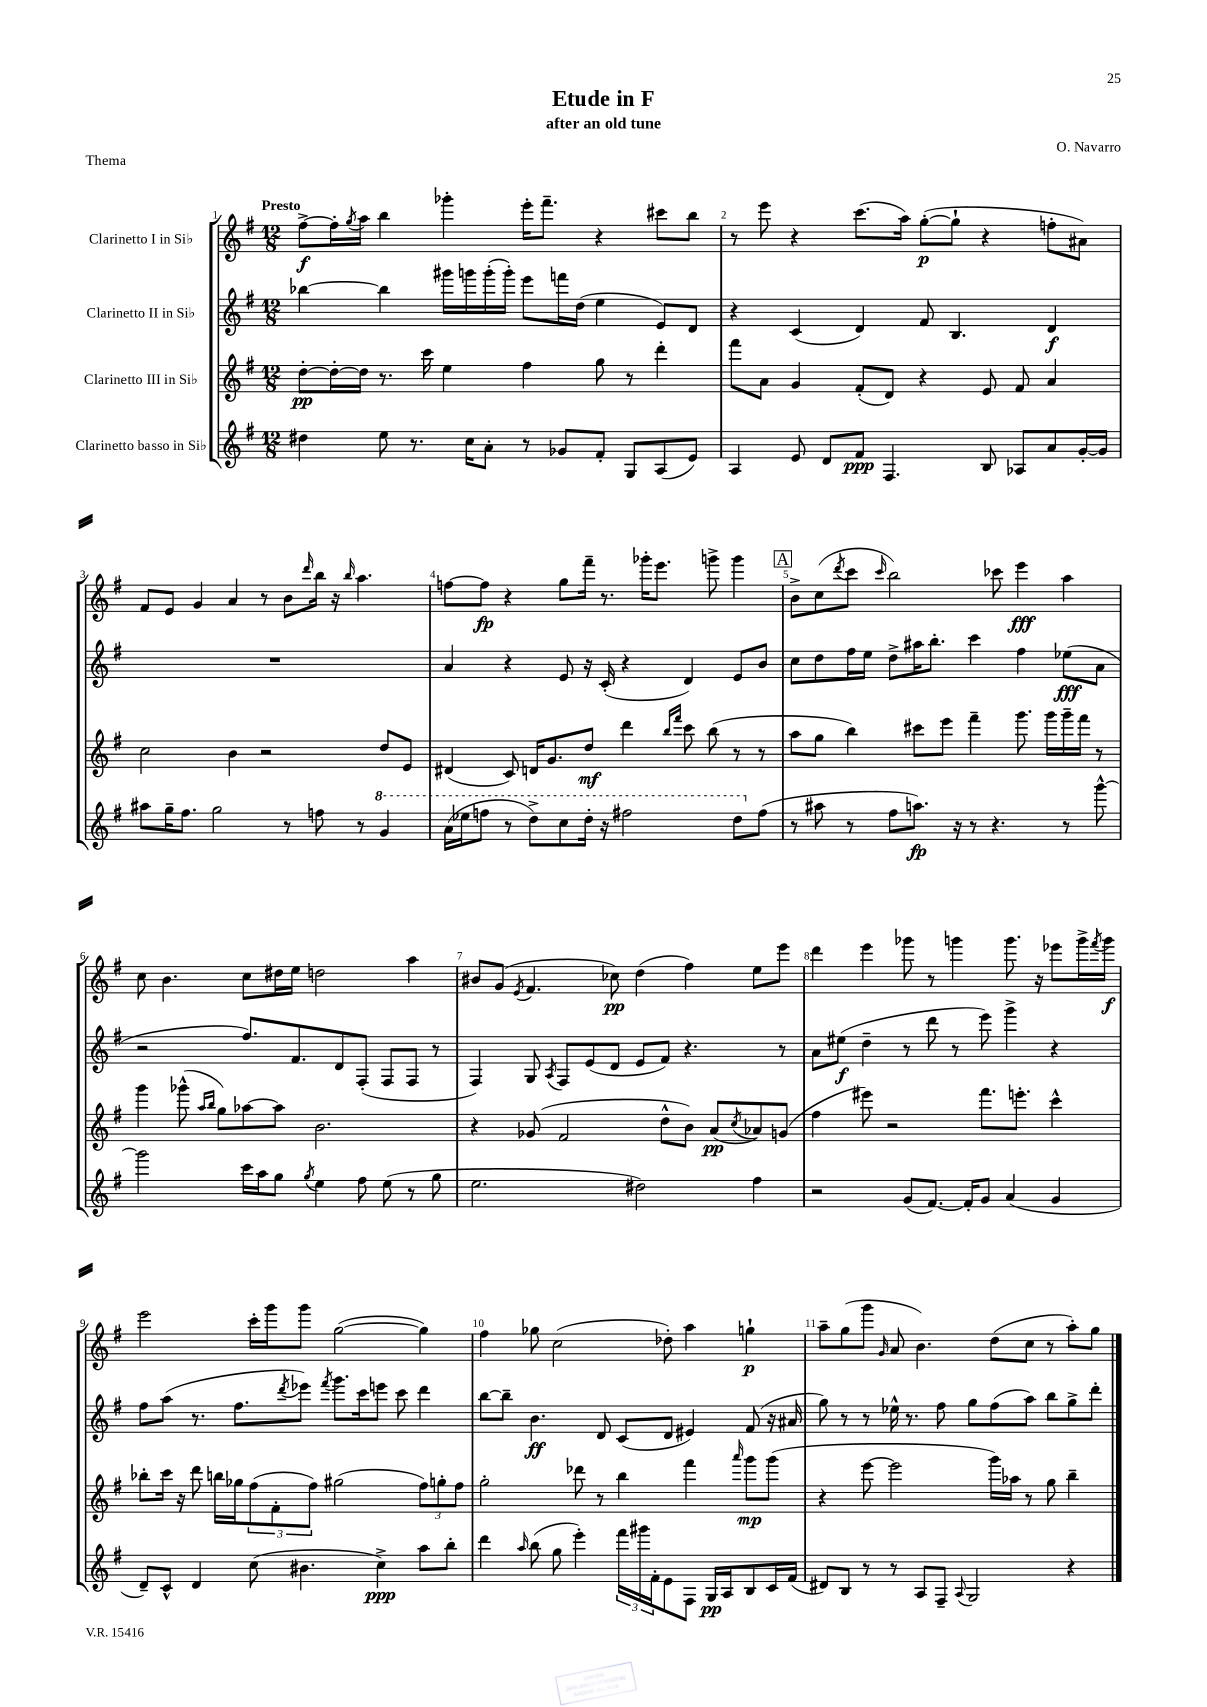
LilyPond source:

\header { title = "Etude in F" composer = "O. Navarro" subtitle = "after an old tune" piece = "Thema" }
<<
\new StaffGroup <<
\new Staff = "s0" \with { instrumentName = "Clarinetto I in Sib" } {
    \clef treble \key g \major \numericTimeSignature \time 12/8 \tempo "Presto"
    fis''8~->\f fis''16-. \acciaccatura { g''8 } a''16 b''4 ges'''4-. e'''16-. fis'''8.-- r4 cis'''8 b''8 |
    r8 e'''8 r4 c'''8.( a''16) g''8~-.\p( g''8-! r4 f''8-. ais'8) |
    fis'8 e'8 g'4 a'4 r8 b'8 \grace { d'''16 } b''16 r16 \grace { b''16 } a''4. |
    f''8~ f''8\fp r4 g''8 fis'''16-- r8. ges'''16-. e'''8. g'''8-> g'''4 |
    \mark \markup { \box "A" } b'8-> c''8( \acciaccatura { d'''8 } c'''8 \grace { c'''16 } b''2) ces'''8 e'''4\fff a''4 |
    c''8 b'4. c''8 dis''16 e''16 d''2 a''4 |
    bis'8 g'8( \acciaccatura { e'8 } fis'4. ces''8\pp) d''4( fis''4) e''8 e'''8 |
    d'''4 e'''4 ges'''8 r8 g'''4 g'''8. r16 ees'''8 g'''16-> \acciaccatura { fis'''8 } g'''16\f |
    e'''2 c'''16-. g'''16 g'''8 g''2~( g''4) |
    fis''4 ges''8 c''2( des''8-.) a''4 g''4-!\p |
    a''8-- g''8( g'''8 \grace { g'16 } a'8 b'4.) d''8( c''8 r8 a''8-.) g''8 \bar "|." |
}
\new Staff = "s1" \with { instrumentName = "Clarinetto II in Sib" } {
    \clef treble \key g \major \numericTimeSignature \time 12/8
    bes''4~ bes''4 gis'''16 g'''16 g'''16-.( g'''16-.) e'''8 f'''16 d''16( e''4 e'8) d'8 |
    r4 c'4( d'4) fis'8 b4. d'4\f |
    R1. |
    a'4 r4 e'8 r16 c'16-.( r4 d'4) e'8 b'8 |
    \mark \markup { \box "A" } c''8 d''8 fis''16 e''16 d''8-> ais''16 b''8.-. c'''4 fis''4 ees''8\fff( a'8 |
    r2 fis''8.) fis'8. d'8 fis8-.( fis8 fis8 r8 |
    fis4) g8 \acciaccatura { a8 } fis8 e'8( d'8 e'8 fis'8) r4. r8 |
    a'8 eis''8\f( d''4-- r8 d'''8 r8 e'''8) g'''4-> r4 |
    fis''8 a''8( r8. fis''8. \acciaccatura { d'''8 } ees'''8) \acciaccatura { fis'''8 } g'''8. c'''16 e'''8 c'''8 d'''4 |
    b''8~ b''8-- b'4.\ff d'8 c'8( d'8 eis'4) fis'8( r16 ais'16 |
    g''8) r8 r8 ees''16-^ r8. fis''8 g''8 fis''8( a''8) b''8 g''8-> d'''8-. \bar "|." |
}
\new Staff = "s2" \with { instrumentName = "Clarinetto III in Sib" } {
    \clef treble \key g \major \numericTimeSignature \time 12/8
    d''8~-.\pp d''16~-. d''16 r8. c'''16 e''4 fis''4 g''8 r8 d'''4-. |
    fis'''8 a'8 g'4 fis'8-.( d'8) r4 e'8 fis'8 a'4 |
    c''2 b'4 r2 d''8 e'8 |
    dis'4( c'8) d'16 g'8. d''8\mf d'''4 \grace { b''16 fis'''16 } c'''8 b''8( r8 r8 |
    \mark \markup { \box "A" } a''8 g''8 b''4) cis'''8 e'''8 fis'''4-- g'''8. g'''16 g'''16-- fis'''16 r8 |
    g'''4 ges'''8-^( \grace { a''16 b''16 } g''8) aes''8~ aes''8 b'2. |
    r4 ges'8( fis'2 d''8-^ b'8) a'8\pp( \acciaccatura { c''8 } aes'8) g'8( |
    fis''4 eis'''8) r2 fis'''8. e'''8.-. c'''4-^ |
    bes''8-. c'''16 r16 d'''8 b''16 ges''16 \tuplet 3/2 { fis''8( fis'8-. fis''8) } gis''2( \tuplet 3/2 { fis''8) g''8-. fis''8 } |
    g''2-. des'''8 r8 b''4 fis'''4 \grace { a'''16 } g'''8\mp g'''8( |
    r4 e'''8~ e'''2 g'''16) aes''16 r8 g''8 b''4-- \bar "|." |
}
\new Staff = "s3" \with { instrumentName = "Clarinetto basso in Sib" } {
    \clef treble \key g \major \numericTimeSignature \time 12/8
    dis''4 e''8 r8. c''16 a'8-. r8 ges'8 fis'8-. g8 a8( e'8) |
    a4 e'8 d'8 fis'8\ppp fis4. b8 aes8 a'8 g'16~-. g'16 |
    ais''8 g''16-- fis''8. g''2 r8 f''8 r8 \ottava #1 g''4 |
    a''16( ees'''16 f'''8 r8 d'''8->) c'''8 d'''16-. r16 fis'''2 d'''8 \ottava #0 fis''8( |
    \mark \markup { \box "A" } r8 ais''8 r8 fis''8 a''8.\fp) r16 r8 r4. r8 g'''8~-^ |
    g'''2 c'''16 a''16 g''8 \acciaccatura { g''8 } e''4 fis''8 e''8( r8 g''8 |
    e''2. dis''2) fis''4 |
    r2 g'8( fis'8.~) fis'16-. g'8 a'4( g'4 |
    d'8--) c'8-^ d'4 c''8( bis'4. c''4->\ppp) a''8 b''8-. |
    d'''4 \grace { a''16 } b''8( g''8 e'''4-.) \tuplet 3/2 { fis'''16 gis'''16 fis'16-. } e'8 fis8 g16\pp a16 b8 c'16 fis'16( |
    dis'8) b8 r8 r8 a8 fis8-- \appoggiatura { a8 } g2 r4 \bar "|." |
}
>>
>>
\layout { \context { \Score \override BarNumber.break-visibility = ##(#f #t #t) barNumberVisibility = #all-bar-numbers-visible } }
